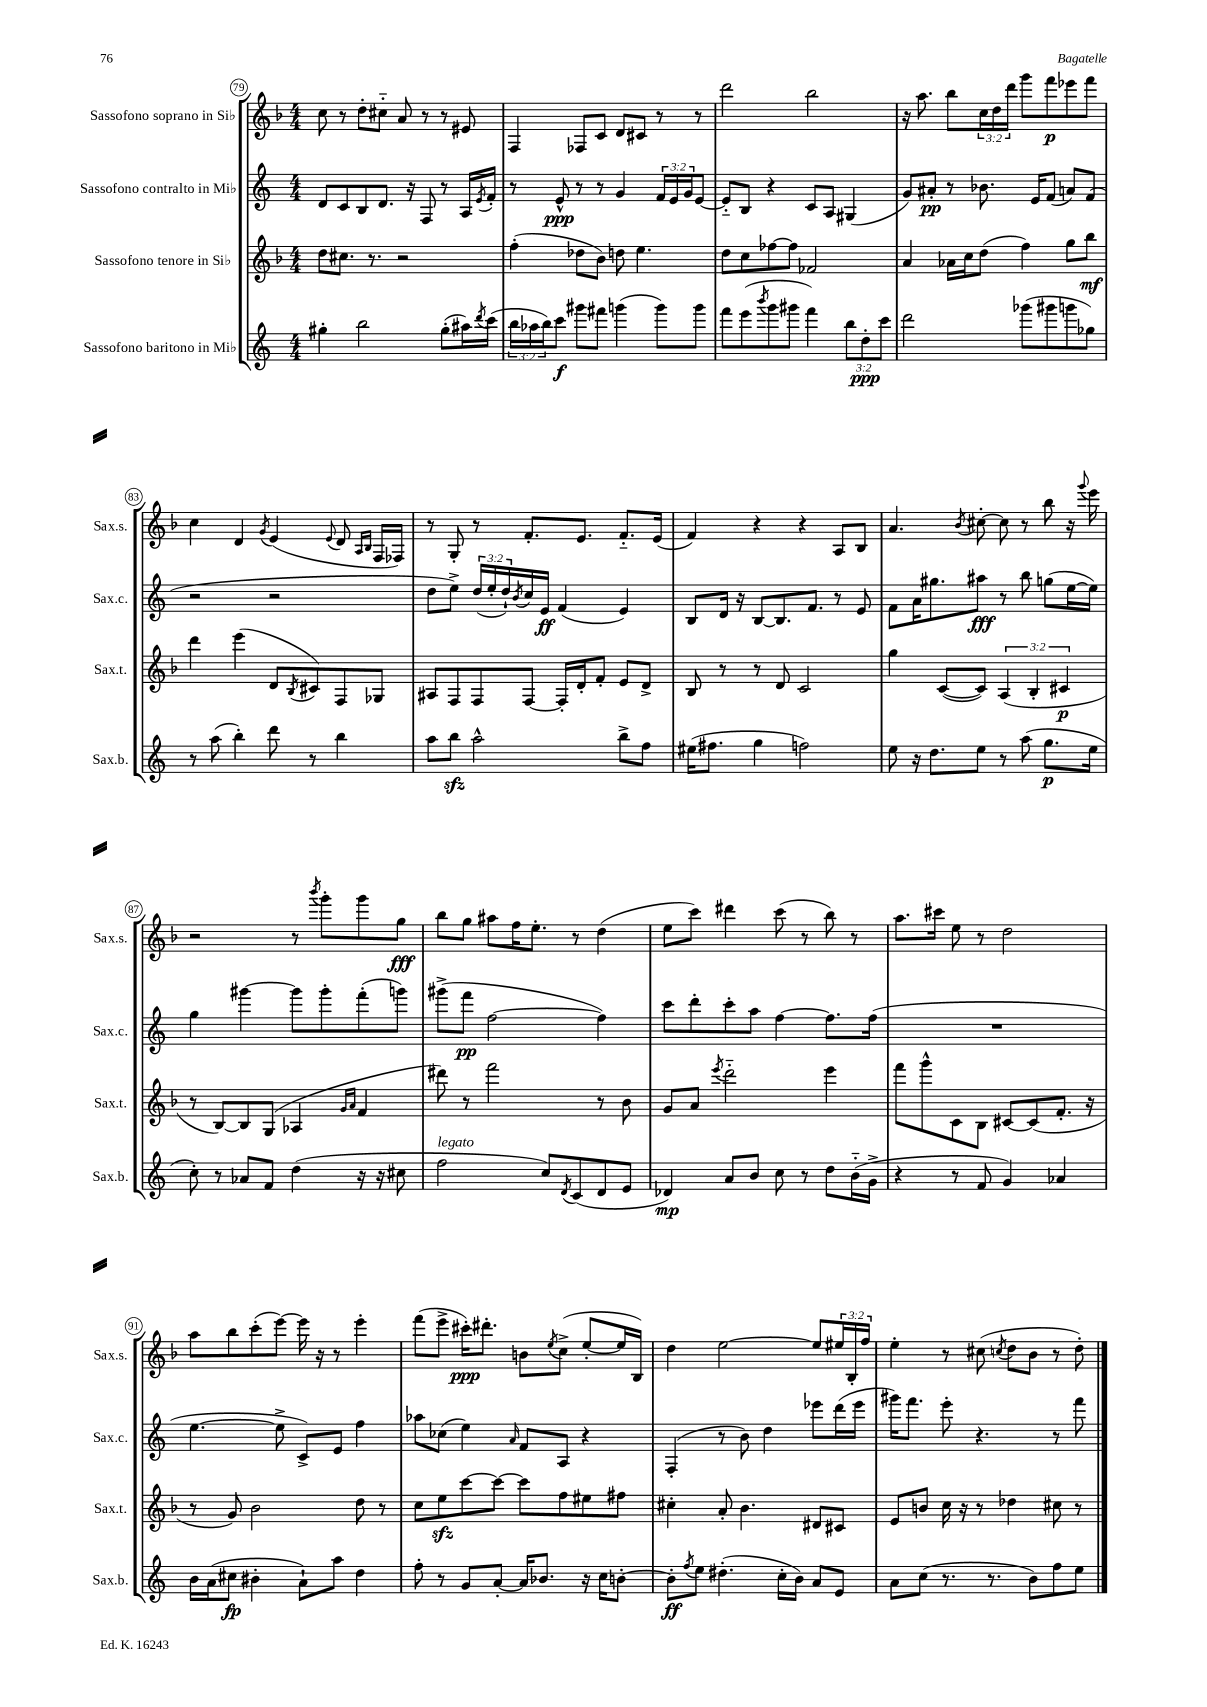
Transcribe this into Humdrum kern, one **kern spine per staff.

**kern	**dynam	**kern	**dynam	**kern	**dynam	**kern	**dynam
*part4	*part4	*part3	*part3	*part2	*part2	*part1	*part1
*staff4	*staff4	*staff3	*staff3	*staff2	*staff2	*staff1	*staff1
*I"Sassofono baritono in Mi♭	*	*I"Sassofono tenore in Si♭	*	*I"Sassofono contralto in Mi♭	*	*I"Sassofono soprano in Si♭	*
*I'Sax.b.	*	*I'Sax.t.	*	*I'Sax.c.	*	*I'Sax.s.	*
*clefG2	*	*clefG2	*	*clefG2	*	*clefG2	*
*k[]	*	*k[b-]	*	*k[]	*	*k[b-]	*
*M4/4	*	*M4/4	*	*M4/4	*	*M4/4	*
=79	=79	=79	=79	=79	=79	=79	=79
4gg#X'\	.	8dd\L	.	8d/L	.	8cc\	.
.	.	8.cc#X\J	.	8c/	.	8r	.
2bb\	.	.	.	8B/	.	8dd'\L	.
.	.	8.r	.	.	.	.	.
.	.	.	.	8.d/J	.	8cc#X\J	.
.	.	2r	.	.	.	8a/	.
.	.	.	.	16r	.	.	.
.	.	.	.	8F/	.	8r	.
(8gg#'\L	.	.	.	8r	.	8r	.
16aa#X\L)	.	.	.	16A/LL	.	8e#X/	.
8qddd/	.	.	.	8qe/	.	.	.
(16ccc\JJ	.	.	.	16f'/JJ	.	.	.
=80	=80	=80	=80	=80	=80	=80	=80
24bb\LL	.	(4ff'\	.	8r	.	4F/	.
24aa-X\	.	.	.	.	.	.	.
24bb\J)	.	.	.	.	.	.	.
8ccc\J	f	.	.	8e^^/	ppp	.	.
8ggg#X\L	.	8dd-X\L	.	8r	.	8F-X/L	.
8fff#X\J	.	8b-\J)	.	8r	.	8c/J	.
(4gggn\	.	8ddn\	.	4g/	.	8d/L	.
.	.	4.ee\	.	.	.	8c#X/J	.
8ggg\L)	.	.	.	24f/LL	.	8r	.
.	.	.	.	24e/	.	.	.
.	.	.	.	24g/J	.	.	.
8ggg\J	.	.	.	[8e/J	.	8r	.
=81	=81	=81	=81	=81	=81	=81	=81
8fff\L	.	8dd\L	.	8e/L]	.	2ddd\	.
(8eee\	.	8cc\	.	8B/J	.	.	.
8qbbb/	.	.	.	.	.	.	.
8ggg\	.	[8ff-X\	.	4r	.	.	.
8ggg#X\J	.	8ff-\J]	.	.	.	.	.
4fff\)	.	2f-X/	.	8c/L	.	2bb-\	.
.	.	.	.	8A/J	.	.	.
12bb\L	.	.	.	(4G#X/	.	.	.
12dd'\	ppp	.	.	.	.	.	.
12ccc\J	.	.	.	.	.	.	.
=82	=82	=82	=82	=82	=82	=82	=82
2ddd\	.	4a/	.	8g/L)	.	16r	.
.	.	.	.	.	.	8.aa\	.
.	.	.	.	8a#X'/J	pp	.	.
.	.	16a-X\LL	.	8r	.	8bb-\L	.
.	.	16cc\J	.	.	.	.	.
.	.	(8dd\J	.	8.b-X\	.	24cc\L	.
.	.	.	.	.	.	24dd\	.
.	.	.	.	.	.	24ddd\JJ	.
(8ggg-X\L	.	4ff\)	.	.	.	8ggg\L	.
.	.	.	.	16e/KL	.	.	.
8ggg#X\	.	.	.	(8f/J	.	8fff\	p
8gggn\	.	8gg\L	.	8an/L)	.	8eee-X\	.
8gg-X\J)	.	8bb-\J	mf	(8f/J	.	8fff\J	.
!!LO:LB:g=z
=83	=83	=83	=83	=83	=83	=83	=83
8r	.	4ddd\	.	2r	.	4cc\	.
(8aa\	.	.	.	.	.	.	.
4bb'\)	.	(4eee\	.	.	.	4d/	.
.	.	.	.	.	.	8qg/	.
8ddd\	.	8d/L	.	2r	.	(4e/	.
.	.	8qB-/	.	.	.	.	.
8r	.	8c#X/)	.	.	.	.	.
.	.	.	.	.	.	8qqe/	.
4bb\	.	8F/	.	.	.	8d/	.
.	.	.	.	.	.	16qqA/LL	.
.	.	.	.	.	.	16qqB-/JJ	.
.	.	8G-X/J	.	.	.	16F/LL	.
.	.	.	.	.	.	16F-X/JJ)	.
=84	=84	=84	=84	=84	=84	=84	=84
8aa\L	.	8A#X/L	.	8dd\L	.	8r	.
8bbzz\J	.	8F/	.	8ee^\J)	.	8G'/	.
2aa^^\	.	8F/	.	(24dd/LL	.	8r	.
.	.	.	.	24ee'/	.	.	.
.	.	.	.	24dd`/)	.	.	.
.	.	.	.	8qb/	.	.	.
.	.	[8F/J	.	16cc/	.	8.f'/L	.
.	.	.	.	16e/JJ	ff	.	.
.	.	16F'/LL]	.	(4f/	.	.	.
.	.	16d'/J	.	.	.	8.e/J	.
.	.	8f'/J	.	.	.	.	.
8bb^\L	.	8e/L	.	4e/)	.	8.f/L	.
8ff\J	.	8d^/J	.	.	.	.	.
.	.	.	.	.	.	(16e/Jk	.
=85	=85	=85	=85	=85	=85	=85	=85
(16ee#X\KL	.	8B-/	.	8B/L	.	4f/)	.
8.ff#X\J	.	.	.	.	.	.	.
.	.	8r	.	16d/Jk	.	.	.
.	.	.	.	16r	.	.	.
4gg\	.	8r	.	[8B/L	.	4r	.
.	.	8d/	.	8.B/]	.	.	.
2ffn\)	.	2c/	.	.	.	4r	.
.	.	.	.	8.f/J	.	.	.
.	.	.	.	8r	.	8A/L	.
.	.	.	.	8e/	.	8B-/J	.
=86	=86	=86	=86	=86	=86	=86	=86
8ee\	.	4gg\	.	8f\L	.	4.a/	.
16r	.	.	.	16a\K	.	.	.
8.dd\L	.	.	.	8.gg#X\	.	.	.
.	.	([8c/L	.	.	.	.	.
.	.	.	.	.	.	8qb-/	.
8ee\J	.	8c/J])	.	8aa#X\J	fff	[8cc#X'\	.
8r	.	(6A/	.	8r	.	8cc#\]	.
(8aa\	.	.	.	8bb\	.	8r	.
.	.	6B-'/	.	.	.	.	.
8.gg\L	p	.	.	(8ggn\L	.	8bb-\	.
.	.	6c#X/	p	.	.	.	.
.	.	.	.	[16ee\L	.	16r	.
.	.	.	.	.	.	8qqggg/	.
16ee\Jk	.	.	.	16ee\JJ])	.	16eee\	.
!!LO:LB:g=z
=87	=87	=87	=87	=87	=87	=87	=87
8cc'\)	.	8r	.	4gg\	.	2r	.
8r	.	[8B-/L)	.	.	.	.	.
8a-X/L	.	8B-/]	.	[4ggg#X\	.	.	.
8f/J	.	(8G/J	.	.	.	.	.
(4dd\	.	4A-X/	.	8ggg#\L]	.	8r	.
.	.	.	.	.	.	8qbbb-/	.
.	.	.	.	8ggg#'\	.	8ggg'\L	.
.	.	16qqg/LL	.	.	.	.	.
.	.	16qqa/JJ	.	.	.	.	.
16r	.	4f/	.	(8fff'\	.	8ggg\	.
16r	.	.	.	.	.	.	.
8cc#X\	.	.	.	8gggn\J)	.	8gg\J	fff
=88	=88	=88	=88	=88	=88	=88	=88
!LO:TX:a:i:t=legato	!	!	!	!	!	!	!
2ff\	.	8ddd#X\)	.	(8ggg#X^\L	.	8bb-\L	.
.	.	8r	.	8fff\J	pp	8gg\J	.
.	.	2fff\	.	[2ff\	.	8aa#X\L	.
.	.	.	.	.	.	16ff\K	.
.	.	.	.	.	.	8.ee'\J	.
8cc/L)	.	.	.	.	.	.	.
8qd/	.	.	.	.	.	.	.
(8c/	.	.	.	.	.	8r	.
8d/	.	8r	.	4ff\])	.	(4dd\	.
8e/J	.	8b-\	.	.	.	.	.
=89	=89	=89	=89	=89	=89	=89	=89
4d-X/)	mp	8g/L	.	8ccc\L	.	8ee\L	.
.	.	8a/J	.	8ddd'\	.	8ccc\J)	.
.	.	8qeee/	.	.	.	.	.
8a/L	.	2ddd\	.	8ccc'\	.	4ddd#X\	.
8b/J	.	.	.	8aa\J	.	.	.
8cc\	.	.	.	[4ff\	.	(8ccc\	.
8r	.	.	.	.	.	8r	.
8dd\L	.	4eee\	.	8.ff\L]	.	8bb-\)	.
(16b\L	.	.	.	.	.	8r	.
16g^\JJ	.	.	.	(16ff\Jk	.	.	.
=90	=90	=90	=90	=90	=90	=90	=90
4r	.	8fff\L	.	1r	.	8.aa\L	.
.	.	8ggg^^\	.	.	.	.	.
.	.	.	.	.	.	16ccc#X\Jk	.
8r	.	8c\	.	.	.	8ee\	.
8f/	.	8B-\J	.	.	.	8r	.
4g/)	.	[8c#X/L	.	.	.	2dd\	.
.	.	(8c#/]	.	.	.	.	.
4a-X/	.	8.f'/J	.	.	.	.	.
.	.	16r	.	.	.	.	.
!!LO:LB:g=z
=91	=91	=91	=91	=91	=91	=91	=91
16b\LL	.	8r	.	[4.ee\	.	8aa\L	.
(16a\J	.	.	.	.	.	.	.
8cc#X\J	fp	8g/)	.	.	.	8bb-\	.
4b#X'\	.	2b-\	.	.	.	(8ccc'\	.
.	.	.	.	8ee^\]	.	[8eee\J)	.
8a`\L)	.	.	.	8c^/L)	.	16eee\]	.
.	.	.	.	.	.	16r	.
8aa\J	.	.	.	8e/J	.	8r	.
4dd\	.	8dd\	.	4ff\	.	4eee'\	.
.	.	8r	.	.	.	.	.
=92	=92	=92	=92	=92	=92	=92	=92
8ff'\	.	8cc\L	.	8aa-X\L	.	(8fff\L	.
8r	.	8eezz\	.	(8cc-X\J	.	8eee^\J	.
8g/L	.	[8ccc\	.	4ee\)	.	16ccc#X'\KL)	ppp
.	.	.	.	.	.	8.ddd#X'\J	.
[8a'/J	.	8ccc\J_	.	.	.	.	.
.	.	.	.	16qqa/	.	.	.
16a/KL]	.	8ccc\L]	.	8f/L	.	8bn\L	.
8.b-X/J	.	.	.	.	.	.	.
.	.	.	.	.	.	8qee/	.
.	.	8ff\	.	8A/J	.	(8cc^\J	.
16r	.	8ee#X\	.	4r	.	[8ee'/L	.
16cc\KL	.	.	.	.	.	.	.
[8bn'\J	.	8ff#X\J	.	.	.	16ee/L]	.
.	.	.	.	.	.	16B-/JJ)	.
=93	=93	=93	=93	=93	=93	=93	=93
8b'\L]	ff	4cc#X'\	.	(4F'/	.	4dd\	.
8qff/	.	.	.	.	.	.	.
8ee\J	.	.	.	.	.	.	.
(4.dd#X'\	.	8a'/	.	8r	.	[2ee\	.
.	.	4.b-\	.	8b\)	.	.	.
.	.	.	.	4dd\	.	.	.
16cc'\LL	.	.	.	.	.	.	.
16b\JJ)	.	.	.	.	.	.	.
8a/L	.	8d#X/L	.	8eee-X\L	.	8ee/L]	.
8e/J	.	8c#X/J	.	(16ddd\L	.	24ee#X/L	.
.	.	.	.	.	.	24B-'/	.
.	.	.	.	16eee-\JJ	.	.	.
.	.	.	.	.	.	24ff/JJ	.
=94	=94	=94	=94	=94	=94	=94	=94
8a\L	.	8e/L	.	16ggg#X\KL)	.	4ee'\	.
.	.	.	.	8.fff\J	.	.	.
(8cc\J	.	8bn/J	.	.	.	.	.
8.r	.	16cc\	.	8eee'\	.	8r	.
.	.	16r	.	.	.	.	.
.	.	8r	.	4.r	.	(8cc#X\	.
8.r	.	.	.	.	.	.	.
.	.	.	.	.	.	8qccn/	.
.	.	4dd-X\	.	.	.	8dd\L	.
8b\L)	.	.	.	.	.	8b-\J	.
8ff\	.	8cc#X\	.	8r	.	8r	.
8ee\J	.	8r	.	8fff\	.	8dd'\)	.
==	==	==	==	==	==	==	==
*-	*-	*-	*-	*-	*-	*-	*-
